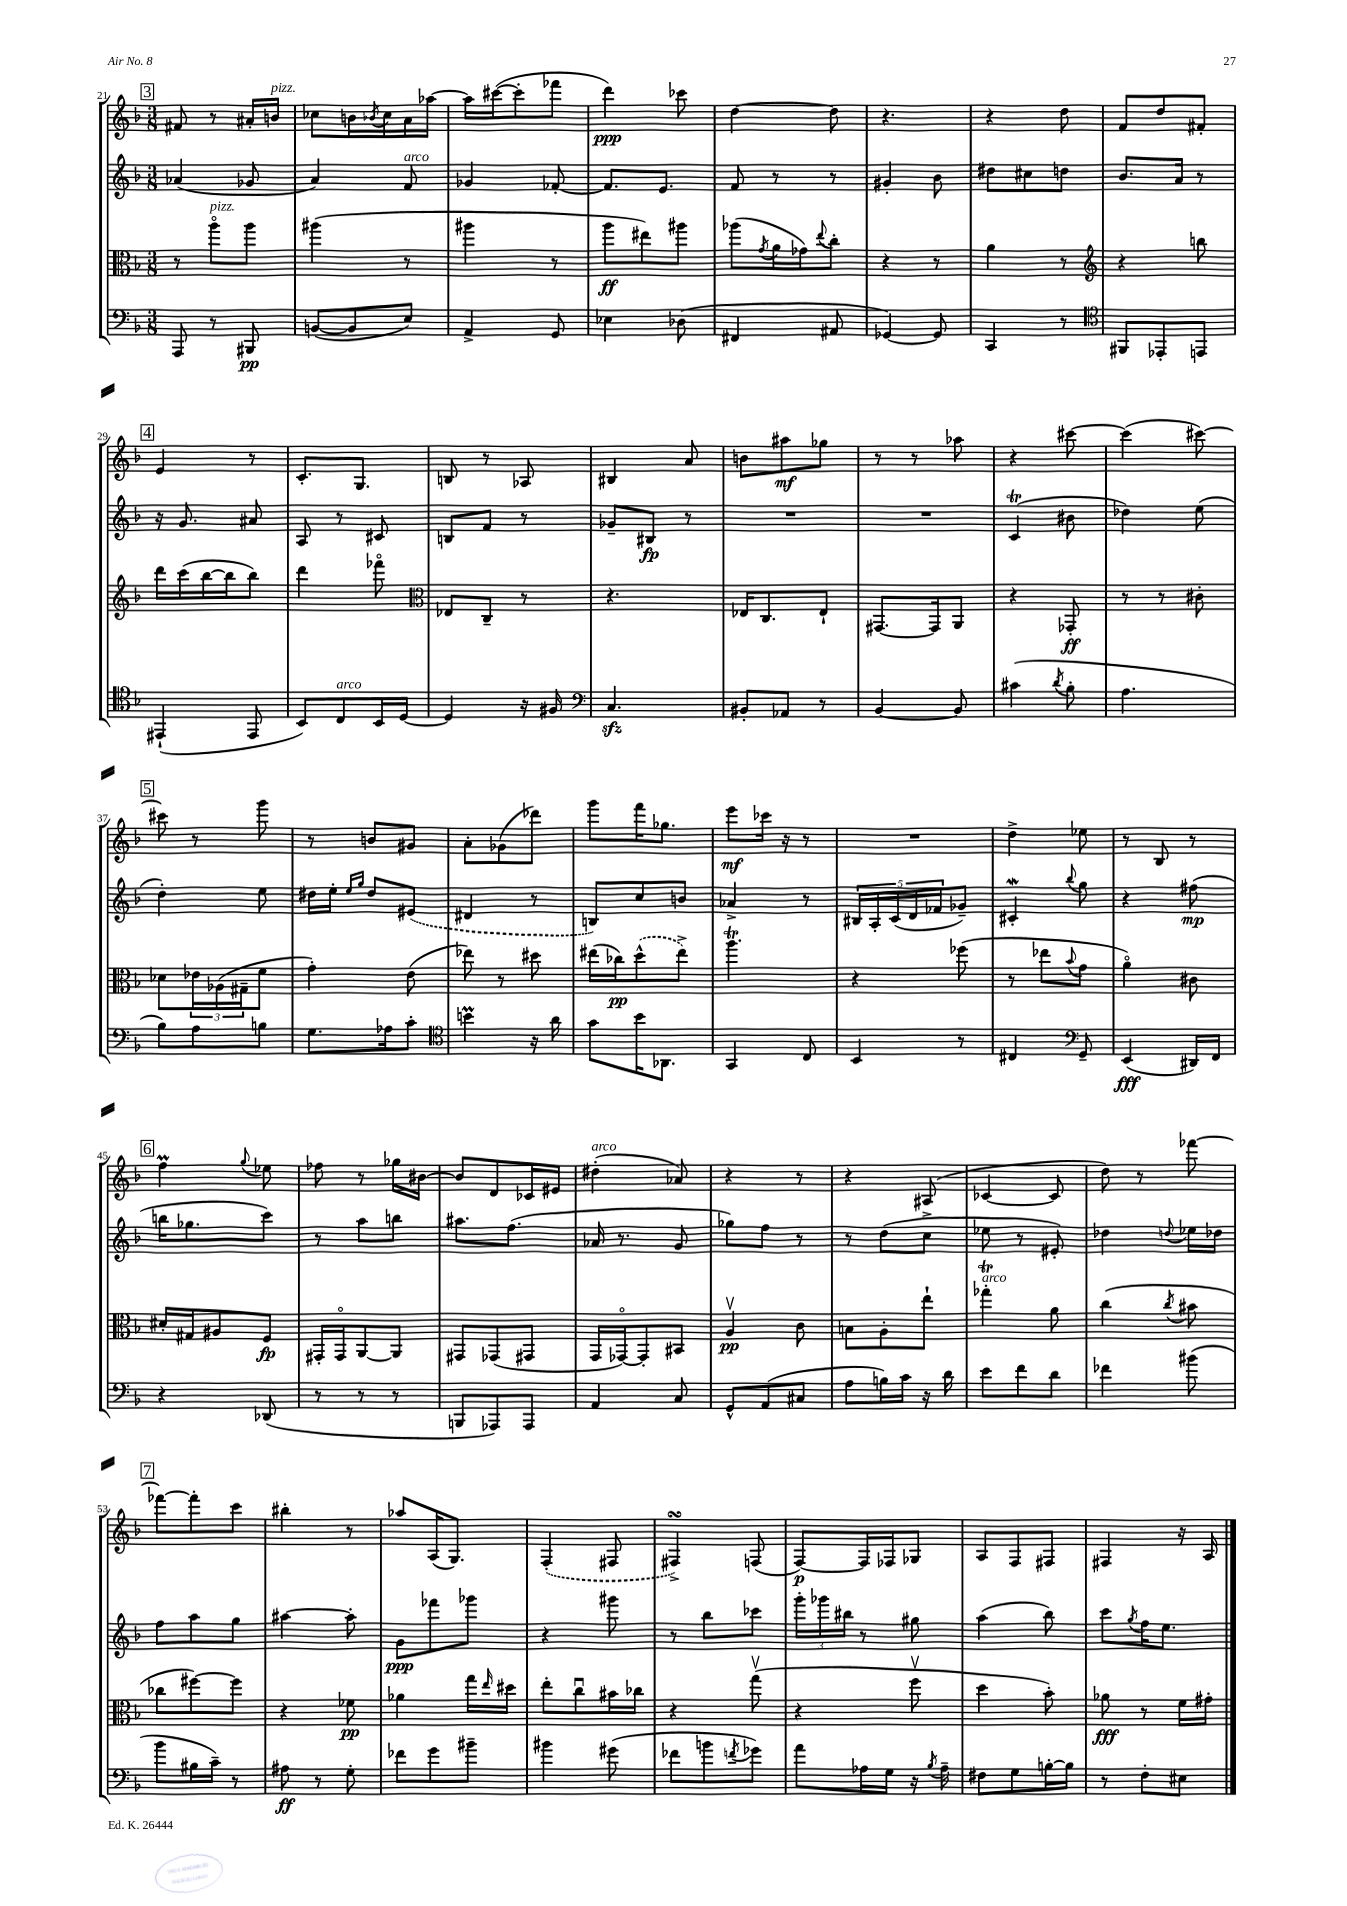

**kern	**kern	**kern	**kern
*staff4	*staff3	*staff2	*staff1
*clefF4	*clefC3	*clefG2	*clefG2
*k[b-]	*k[b-]	*k[b-]	*k[b-]
*M3/8	*M3/8	*M3/8	*M3/8
8AAA	8r	(4a-	8f#
8r	8aao	.	8r
8BBB#	8aa	8g-	16a#'
.	.	.	16b
=	=	=	=
([8BB	(4aa#	4a)	8cc-
8BB]	.	.	16b
.	.	.	8qb-
.	.	.	16cc-
8E)	8r	8f	16a
.	.	.	[16aa-
=	=	=	=
4AA^	4aa#	4g-	16aa-]
.	.	.	([16ccc#
.	.	.	8ccc#']
8GG	8r	[8f-'	8fff-
=	=	=	=
4E-	8aa	8.f-]	4ddd)
.	8ee#)	.	.
.	.	8.e	.
(8D-	8aa#	.	8ccc-
=	=	=	=
4FF#	(8aa-	8f	[4dd
.	8qg	.	.
.	16a	8r	.
.	16g-)	.	.
.	8qqee	.	.
8AA#	8cc'	8r	8dd]
=	=	=	=
[4GG-)	4r	4g#'	4.r
8GG-]	8r	8b-	.
=	=	=	=
4CC	4a	8dd#	4r
.	.	8cc#	.
8r	8r	8dd	8dd
=	=	=	=
*clefC4	*clefG2	*	*
8FF#	4r	8.b-	8f
8EE-'	.	.	8dd
.	.	16a	.
8EE	8bb	8r	8f#'
=	=	=	=
(4EE#`	16ddd	16r	4e
.	(16ccc	8.g	.
.	[16bb-	.	.
.	16bb-]	.	.
8EE#	8bb-)	8a#	8r
=	=	=	=
8BB-)	4ddd	8A	8.c'
8C	.	8r	.
.	.	.	8.G
16BB-	8fff-o	8c#	.
[16D	.	.	.
=	=	=	=
*	*clefC3	*	*
4D]	8E-	8B	8B
.	8C~	8f	8r
16r	8r	8r	8A-
16F#	.	.	.
=	=	=	=
*clefF4	*	*	*
4.C	4.r	8g-~	4B#
.	.	8B#	.
.	.	8r	8a
=	=	=	=
8BB#'	16E-	4.r	8b
.	8.C	.	.
8AA-	.	.	8aa#
8r	8E-`	.	8gg-
=	=	=	=
[4BB-	[8.GG#	4.r	8r
.	.	.	8r
.	16GG#]	.	.
8BB-]	8AA	.	8aa-
=	=	=	=
(4c#	4r	(4c	4r
8qd	.	.	.
8B-'	8GG-'	8b#	[8ccc#
=	=	=	=
4.A	8r	4dd-)	(4ccc#]
.	8r	.	.
.	8c#'	(8ee	[8ccc#)
=	=	=	=
8B-)	8d-	4dd')	8ccc#]
8A	24e-	.	8r
.	(24A-	.	.
.	24G#~	.	.
8B	8f	8ee	8ggg
=	=	=	=
8.G	4g')	16dd#	8r
.	.	16ee'	.
.	.	16qqee	.
.	.	16qqgg	.
.	.	8dd#	8b
16A-	.	.	.
8c'	(8e	(8e#	8g#
=	=	=	=
*clefC4	*	*	*
4b	8ee-)	4d#	8a'
.	8r	.	(8g-
16r	8dd#	8r	8ddd-)
16a	.	.	.
=	=	=	=
8g	(16ee#	8B)	8ggg
.	16cc-)	.	.
16b-	(8dd^^	8cc	16fff
8.AA-	.	.	8.gg-
.	8ee#^)	8b	.
=	=	=	=
4GG	4.aa	4a-^	8eee
.	.	.	16ccc-
.	.	.	16r
8C	.	8r	8r
=	=	=	=
4BB-	4r	20B#	4.r
.	.	20A'	.
.	.	(20c	.
.	.	20d	.
.	.	20f-	.
8r	(8ff-	8g-~)	.
=	=	=	=
4C#	8r	4c#'	4dd^
.	8ee-	.	.
*clefF4	*	*	*
.	8qqb-	8qqbb-	.
8GG~	8g	8gg	8ee-
=	=	=	=
(4EE	4ao)	4r	8r
.	.	.	8B-
16DD#)	8c#	(8ff#	8r
16FF	.	.	.
=	=	=	=
4r	16d#'	16bb	4ff
.	16G#	8.gg-	.
.	8A#	.	.
.	.	.	8qqgg
(8DD-	8F	8ccc)	8ee-
=	=	=	=
8r	16GG#'	8r	8ff-
.	16GG#o	.	.
8r	[8AA	8aa	8r
8r	8AA]	8bb	16gg-
.	.	.	[16b#
=	=	=	=
8BBB	8GG#	8.aa#	8b#]
8AAA-)	(8GG-	.	8d
.	.	(8.ff	.
8AAA-	8GG#	.	16c-
.	.	.	16e#
=	=	=	=
4AA	16GG	16a-	(4dd#'
.	[16GG-o)	8.r	.
.	8GG-']	.	.
8C	8BB#	8g	8a-)
=	=	=	=
8GG^^	4Av	8gg-)	4r
(8AA	.	8ff	.
8C#	8c	8r	8r
=	=	=	=
8A	8B	8r	4r
16B)	8A'	(8dd	.
16c	.	.	.
16r	8ee`	8cc^	(8A#
16d	.	.	.
=	=	=	=
8e	4gg-'	8ee-	[4c-
8f	.	8r	.
8d	8a	8e#')	8c-]
=	=	=	=
4f-	(4cc	4dd-	8dd)
.	.	.	8r
.	8qcc	8qqdd	.
(8b#	8b#	16ee-	[8fff-
.	.	16dd-	.
=	=	=	=
8b-	8cc-	8ff	8fff-_
16B#	[8ff#)	8aa	8fff-']
16c~)	.	.	.
8r	8ff#]	8gg	8ccc
=	=	=	=
8A#	4r	[4aa#	4bb#'
8r	.	.	.
8G'	8f-	8aa#']	8r
=	=	=	=
8f-	4a-	8g	8aa-
8g	.	8fff-	(16A
.	.	.	8.G)
8b#~	16gg	8ggg-	.
.	16qqee	.	.
.	16dd#	.	.
=	=	=	=
4b#	8ee'	4r	(4F'
.	8ccu	.	.
(8g#	16b#	8ggg#	8F#
.	16cc-	.	.
=	=	=	=
8f-	4r	8r	4F#^)
8b	.	8bb-	.
8qf	.	.	.
8g-)	(8ggv	8ccc-	(8F
=	=	=	=
8a	4r	24ggg'	[8F)
.	.	24ggg-	.
.	.	24bb#	.
16A-	.	8r	16F]
16G	.	.	16F-
16r	8ffv	8gg#	8G-
8qB-	.	.	.
16A-~	.	.	.
=	=	=	=
8F#	4dd	(4aa	8A
8G	.	.	8F
[16B'	8b-')	8bb-)	8F#
16B]	.	.	.
=	=	=	=
8r	8a-	8ccc	4F#
.	.	8qgg	.
8F'	8r	16ff	.
.	.	8.ee	.
8E#	16f	.	16r
.	16g#'	.	16A
==	==	==	==
*-	*-	*-	*-
